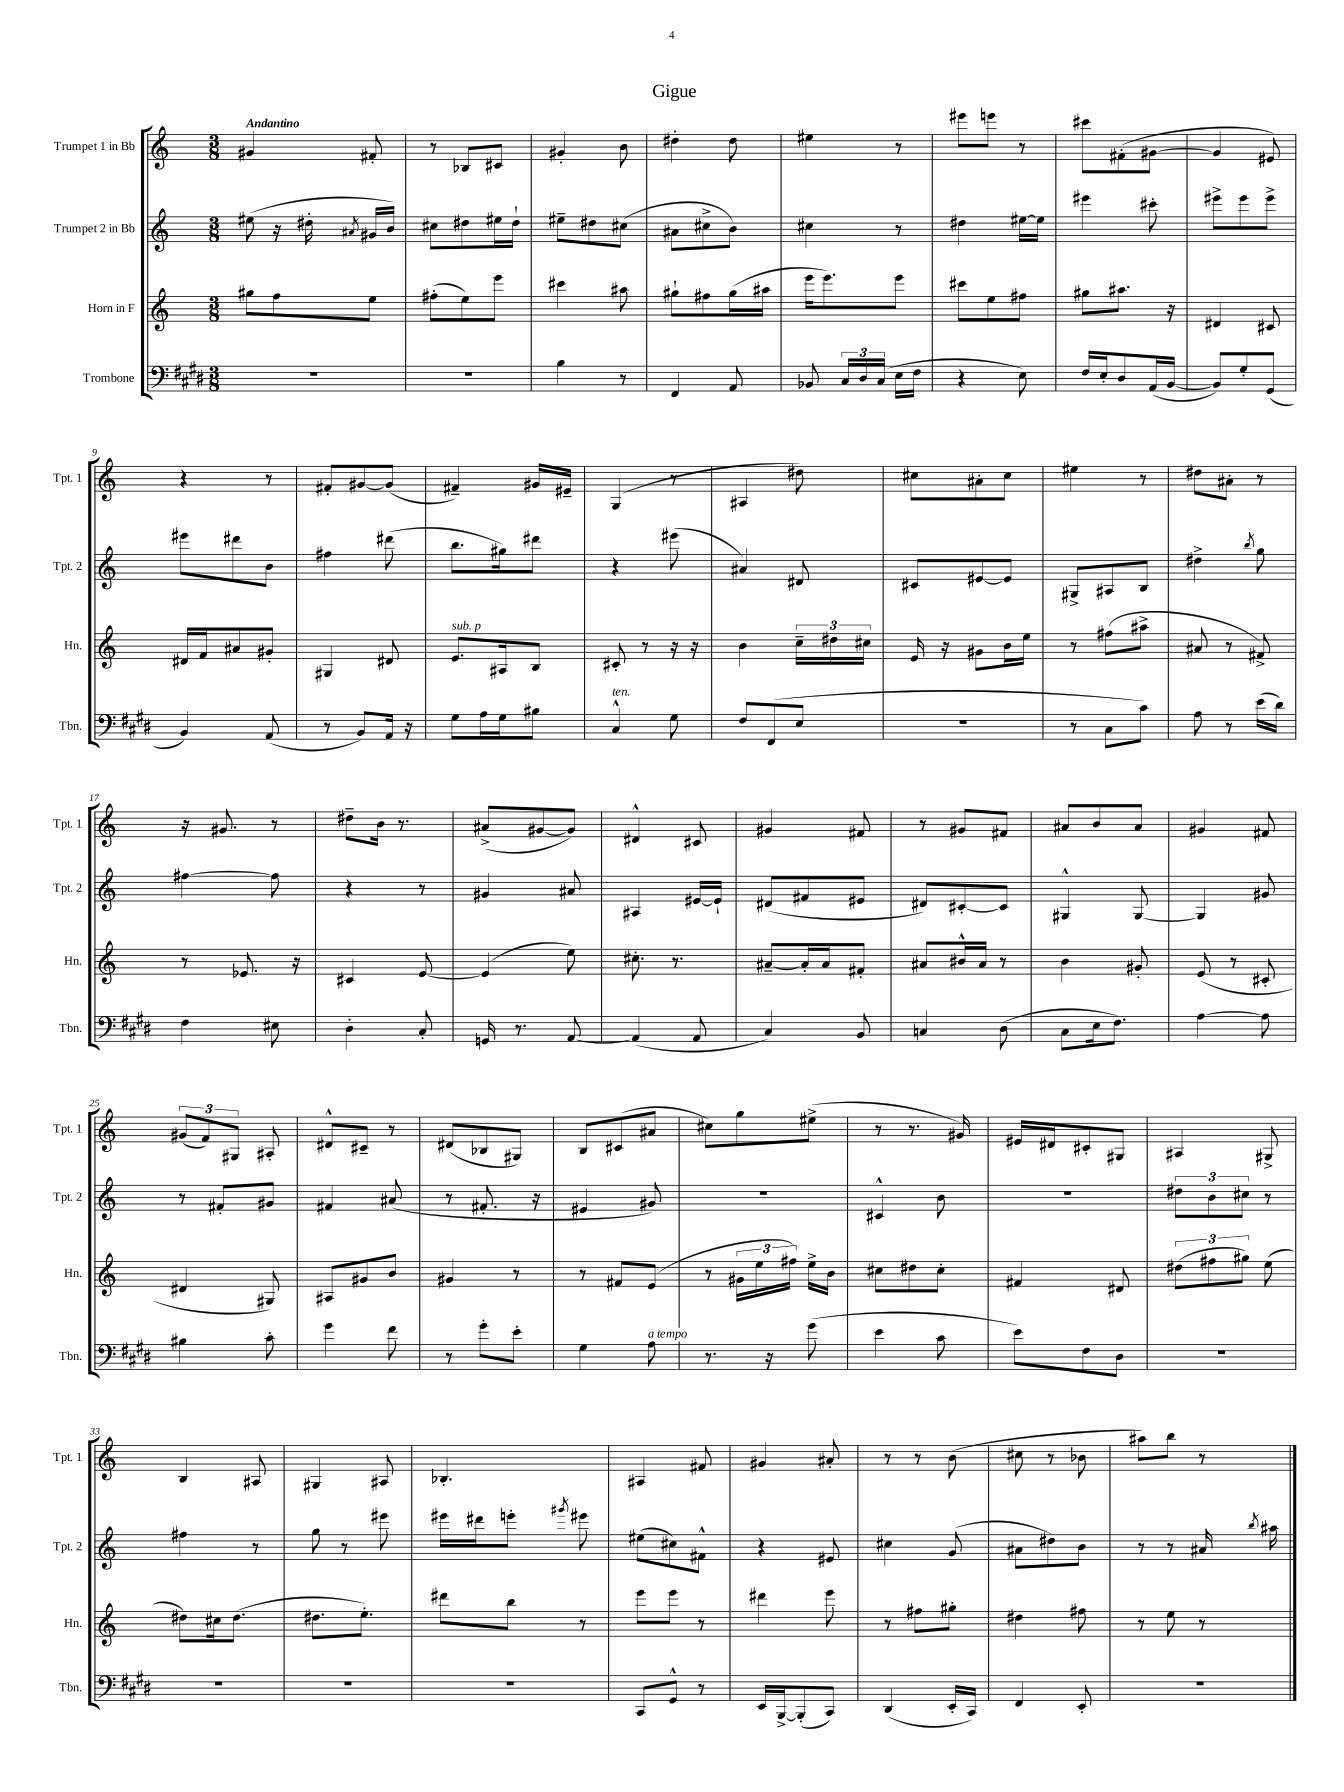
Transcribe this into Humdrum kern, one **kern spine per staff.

**kern	**kern	**kern	**kern
*staff4	*staff3	*staff2	*staff1
*clefF4	*clefG2	*clefG2	*clefG2
*k[f#c#g#d#]	*k[]	*k[]	*k[]
*M3/8	*M3/8	*M3/8	*M3/8
4.r	8gg#	(8ee#	4g#
.	8ff	16r	.
.	.	16dd#'	.
.	.	8qa#	.
.	8ee	16g#	8f#'
.	.	16b)	.
=	=	=	=
4.r	(8ff#'	8cc#	8r
.	8ee)	8dd#	8B-
.	8eee	16ee#	8c#
.	.	16dd#`	.
=	=	=	=
4B	4ccc#	8ee#~	4g#'
.	.	8dd#	.
8r	8aa#	(8cc#	8b
=	=	=	=
4FF#	8gg#`	8a#	4dd#'
.	8ff#	8cc#^	.
8AA	(16gg#	8b)	8dd#
.	16aa#	.	.
=	=	=	=
8BB-	16eee	4cc#	4ee#
.	8.eee)	.	.
24C#	.	.	.
24D#	.	.	.
(24C#	.	.	.
16E	8eee	8r	8r
16F#	.	.	.
=	=	=	=
4r	8ccc#	4dd#	8eee#
.	8ee	.	8eee
8E)	8ff#	[16ee#	8r
.	.	16ee#]	.
=	=	=	=
16F#	8gg#	4eee#	8ccc#
16E'	.	.	.
8D#	8.aa#	.	(8f#'
(16AA	.	8ccc#'	[8g#
[16BB	16r	.	.
=	=	=	=
8BB])	4d#	8eee#^	4g#]
8G#'	.	8eee#	.
(8GG#	8c#	8eee#^	8e#)
=	=	=	=
4BB)	16d#	8eee#	4r
.	16f	.	.
.	8a#	8ddd#	.
(8AA	8g#'	8b	8r
=	=	=	=
8r	4G#	4ff#	8f#'
8BB)	.	.	[8g#
16AA	8d#	(8ddd#	(8g#]
16r	.	.	.
=	=	=	=
8G#	8.e	8.bb	4f#~)
16A	.	.	.
16G#	16A#	16gg#)	.
8B#	8B	8ddd#	16g#
.	.	.	16e#~
=	=	=	=
4C#^^	8c#'	4r	(4G
.	8r	.	.
8G#	16r	(8eee#	8r
.	16r	.	.
=	=	=	=
8F#	4b	4a#)	4A#
(8FF#	.	.	.
8E	24cc~	8d#	8dd#)
.	24dd#	.	.
.	24cc#	.	.
=	=	=	=
4.r	16e	8c#	8cc#
.	16r	.	.
.	8g#	[8e#	8a#'
.	16b	8e#]	8cc#
.	16ee	.	.
=	=	=	=
8r	8r	8G#^	4ee#
8C#	(8ff#	8A#	.
8c#)	8aa#^	8B	8r
=	=	=	=
8A	8a#	4dd#^	8dd#
8r	8r	.	8a#'
.	.	8qbb	.
(16e	8f#^)	8gg	8r
16d#)	.	.	.
=	=	=	=
4F#	8r	[4ff#	16r
.	.	.	8.g#
.	8.e-	.	.
8E#	.	8ff#]	8r
.	16r	.	.
=	=	=	=
4D#'	4c#	4r	8dd#~
.	.	.	16b
.	.	.	8.r
8C#'	[8e	8r	.
=	=	=	=
16GG	(4e]	4g#	(8a#^
8.r	.	.	.
.	.	.	[8g#
[8AA	8ee)	8a#	8g#])
=	=	=	=
(4AA]	8.cc#'	4A#	4d#^^
.	8.r	.	.
8AA	.	[16e#	8c#
.	.	16e#`]	.
=	=	=	=
4C#)	[8a#~	(8d#	4g#
.	16a#']	8f#	.
.	16a#	.	.
8BB	8f#'	8e#	8f#
=	=	=	=
4C	8a#	8d#)	8r
.	16b#^^	[8c#'	8g#
.	16a#	.	.
(8D#	8r	8c#]	8f#
=	=	=	=
8C#	4b	4G#^^	8a#
16E	.	.	8b
8.F#)	.	.	.
.	8g#'	[8G#	8a#
=	=	=	=
[4A	(8e	4G#]	4g#
.	8r	.	.
8A]	8c#'	8g#	8f#
=	=	=	=
4B#	4d#	8r	(12g#
.	.	.	12f)
.	.	8f#'	.
.	.	.	12G#
8c#'	8G#)	8g#	8A#'
=	=	=	=
4g#	8A#	4f#	8d#^^
.	8g#	.	8c#~
8f#	8b	(8a#	8r
=	=	=	=
8r	4g#	8r	(8d#
8g#'	.	8.f#'	8B-
8e'	8r	.	8G#)
.	.	16r	.
=	=	=	=
4G#	8r	4e#	8B
.	8f#	.	(8c#
8A	(8e	8g#)	8a#
=	=	=	=
8.r	8r	4.r	8cc#)
.	24g#	.	8gg
.	24ee	.	.
16r	.	.	.
.	24ff#)	.	.
(8g#	16ee^	.	(8ee#^
.	16b	.	.
=	=	=	=
4e	8cc#	4c#^^	8r
.	8dd#	.	8.r
8c#	8cc#'	8b	.
.	.	.	16g#)
=	=	=	=
8e)	4f#	4.r	16e#
.	.	.	16d#
8F#	.	.	8c#'
8D#	8d#	.	8G#
=	=	=	=
4.r	(12dd#	12dd#	4A#
.	12ff#	12b	.
.	12gg#)	12cc#	.
.	(8ee	8r	8G#^
=	=	=	=
4.r	8dd#)	4ff#	4B
.	16cc#	.	.
.	(8.dd#	.	.
.	.	8r	8A#
=	=	=	=
4.r	8.dd#	8gg	4G#
.	.	8r	.
.	8.ee')	.	.
.	.	8eee#	8A#
=	=	=	=
4.r	8ddd#	16eee#	4.B-'
.	.	16ddd#	.
.	8bb	8eee'	.
.	.	8qggg#	.
.	8r	8eee#	.
=	=	=	=
8CC#	8eee	(8ee#	4A#
8GG#^^	8eee	8cc#)	.
8r	8r	8f#^^	8f#
=	=	=	=
16EE	4ddd#	4r	4g#
[16BBB^	.	.	.
(8BBB']	.	.	.
8CC#)	8eee	8e#	8a#'
=	=	=	=
(4DD#	8r	4cc#	8r
.	8ff#	.	8r
16EE'	8gg#'	(8g	(8b
16CC#)	.	.	.
=	=	=	=
4FF#	4dd#	8a#	8cc#
.	.	8dd#)	8r
8EE'	8ff#	8b	8b-
=	=	=	=
4.r	8r	8r	8aa#)
.	8ee	8r	8bb
.	8r	16a#	8r
.	.	8qbb	.
.	.	16aa#	.
==	==	==	==
*-	*-	*-	*-
